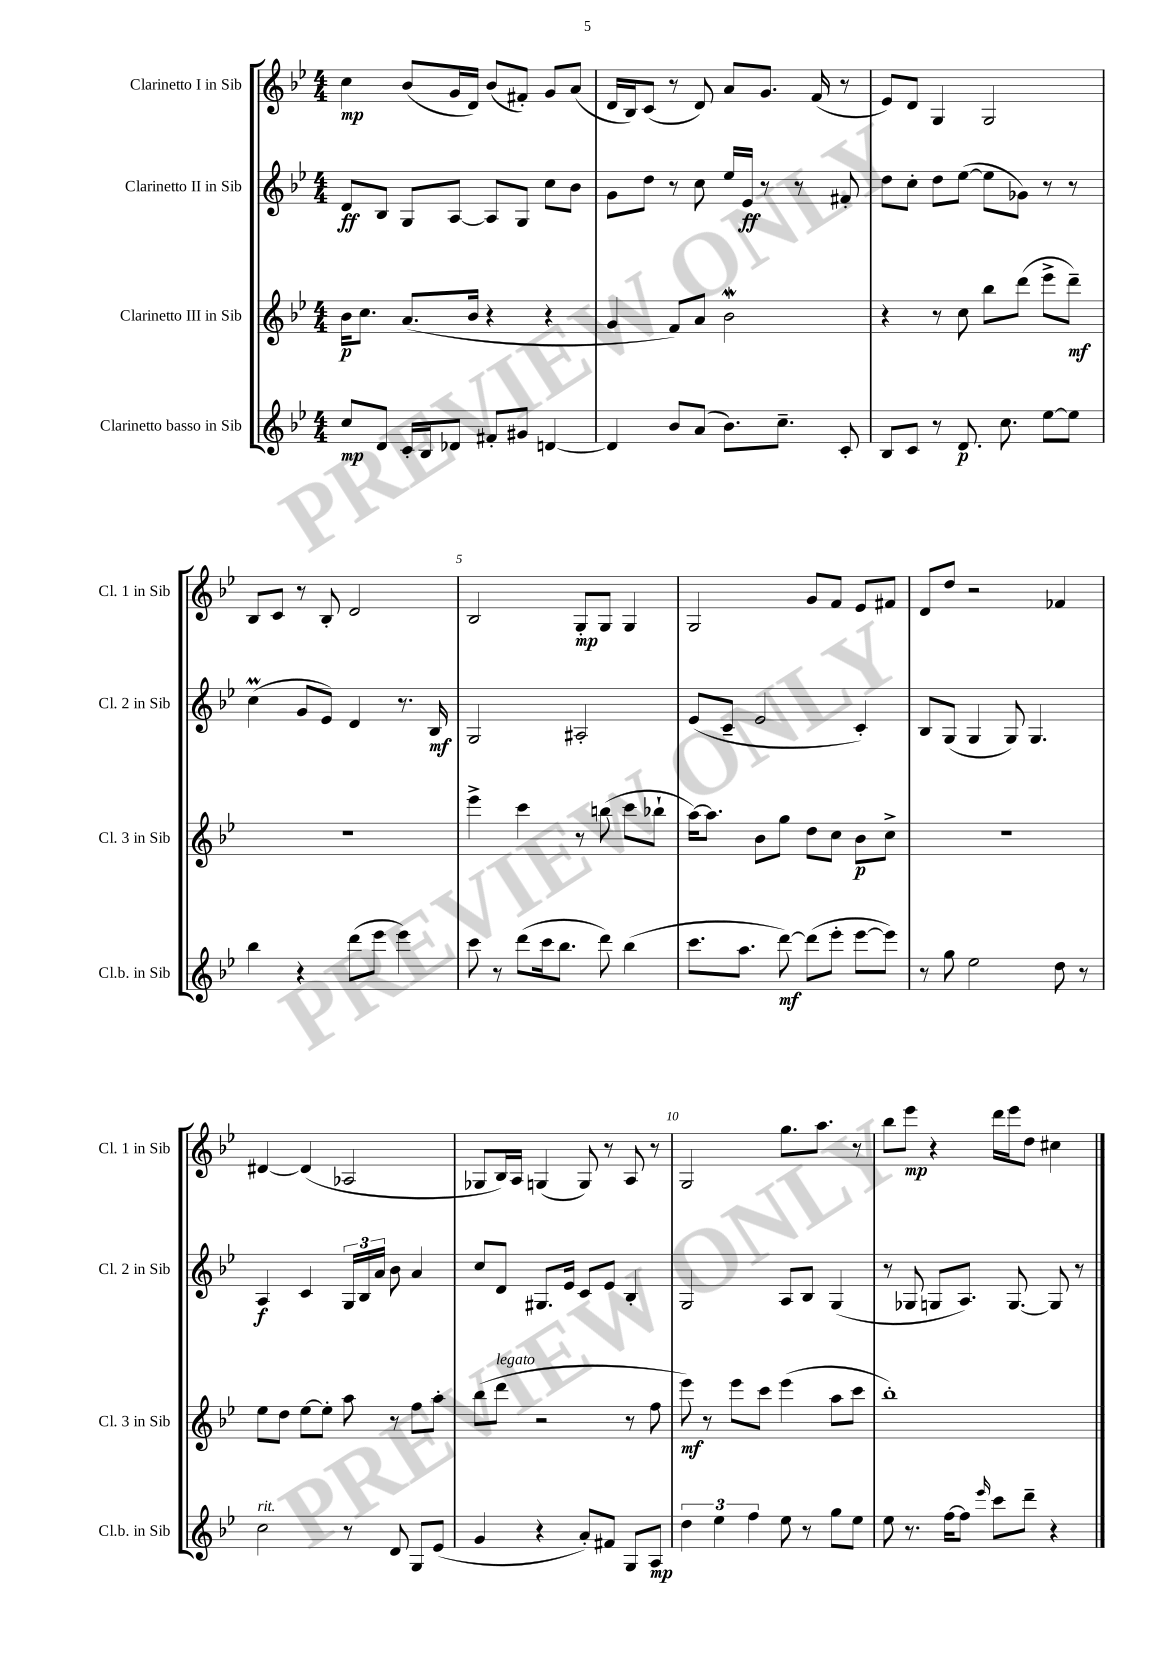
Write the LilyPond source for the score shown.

<<
\new StaffGroup <<
\new Staff = "s0" \with { instrumentName = "Clarinetto I in Sib" shortInstrumentName = "Cl. 1 in Sib" } {
    \clef treble \key bes \major \numericTimeSignature \time 4/4
    \autoBeamOff c''4\mp bes'8[( g'16 d'16]) bes'8[( fis'8]-.) g'8[ a'8]( |
    d'16[ bes16) c'8]( r8 d'8) a'8[ g'8.] f'16( r8 |
    ees'8[) d'8] g4 g2 |
    bes8[ c'8] r8 bes8-. d'2 |
    bes2 g8[-.\mp g8] g4 |
    g2 g'8[ f'8] ees'8[ fis'8] |
    d'8[ d''8] r2 fes'4 |
    dis'4~ dis'4( aes2 |
    ges8[ bes16) a16] g4( g8) r8 a8 r8 |
    g2 g''8.[ a''8.] r8 |
    bes''8[ ees'''8]\mp r4 d'''16[ ees'''16 d''8] cis''4 \bar "|." |
}
\new Staff = "s1" \with { instrumentName = "Clarinetto II in Sib" shortInstrumentName = "Cl. 2 in Sib" } {
    \clef treble \key bes \major \numericTimeSignature \time 4/4
    \autoBeamOff d'8[\ff bes8] g8[ a8]~ a8[ g8] c''8[ bes'8] |
    g'8[ d''8] r8 c''8 ees''16[ ees'16]\ff r8 r8 fis'8-. |
    d''8[ c''8]-. d''8[ ees''8]~( ees''8[ ges'8]) r8 r8 |
    c''4\prall( g'8[ ees'8]) d'4 r8. bes16\mf |
    g2 ais2-. |
    ees'8[( c'8]-- ees'2 c'4-.) |
    bes8[ g8]( g4 g8) g4. |
    a4\f c'4 \tuplet 3/2 { g16[ bes16 a'16] } bes'8 a'4 |
    c''8[ d'8] gis8.[ ees'16] c'8[ ees'8] bes4-. |
    g2 a8[ bes8] g4( |
    r8 ges8 g8[ a8.]) g8.~ g8 r8 \bar "|." |
}
\new Staff = "s2" \with { instrumentName = "Clarinetto III in Sib" shortInstrumentName = "Cl. 3 in Sib" } {
    \clef treble \key bes \major \numericTimeSignature \time 4/4
    \autoBeamOff bes'16[\p c''8.] a'8.[( bes'16] r4 r4 |
    g'4 f'8[) a'8] bes'2\mordent |
    r4 r8 c''8 bes''8[ d'''8]( ees'''8[-> d'''8]--\mf) |
    R1 |
    ees'''4-> c'''4 r8 b''8( c'''8[ bes''8]-! |
    a''16[~) a''8.] bes'8[ g''8] d''8[ c''8] bes'8[\p c''8]-> |
    R1 |
    ees''8[ d''8] ees''8[~ ees''8]-. a''8 r8 f''8[ a''8]-. |
    bes''8[( d'''8]^\markup { \italic "legato" } r2 r8 f''8 |
    ees'''8\mf) r8 ees'''8[ c'''8] ees'''4( a''8[ c'''8] |
    bes''1-.) \bar "|." |
}
\new Staff = "s3" \with { instrumentName = "Clarinetto basso in Sib" shortInstrumentName = "Cl.b. in Sib" } {
    \clef treble \key bes \major \numericTimeSignature \time 4/4
    \autoBeamOff c''8[\mp d'8] c'16[-. bes16 des'8] fis'8[-. gis'8] d'4~ |
    d'4 bes'8[ a'8]( bes'8.[) c''8.]-- c'8-. |
    bes8[ c'8] r8 d'8.\p c''8. ees''8[~ ees''8] |
    bes''4 r4 d'''8[( ees'''8] ees'''4) |
    c'''8 r8 d'''8[( c'''16 bes''8.] d'''8) bes''4( |
    c'''8.[ a''8.] d'''8~\mf) d'''8[( ees'''8]-. ees'''8[~ ees'''8]) |
    r8 g''8 ees''2 d''8 r8 |
    c''2^\markup { \italic "rit." } r8 d'8 g8[ ees'8]( |
    g'4 r4 a'8[-.) fis'8] g8[ a8]\mp |
    \tuplet 3/2 { d''4 ees''4 f''4 } ees''8 r8 g''8[ ees''8] |
    ees''8 r8. f''16[~ f''8] \grace { ees'''16 } c'''8[ d'''8]-- r4 \bar "|." |
}
>>
>>
\layout { \context { \Score \override BarNumber.break-visibility = ##(#f #t #t) barNumberVisibility = #(every-nth-bar-number-visible 5) } }
